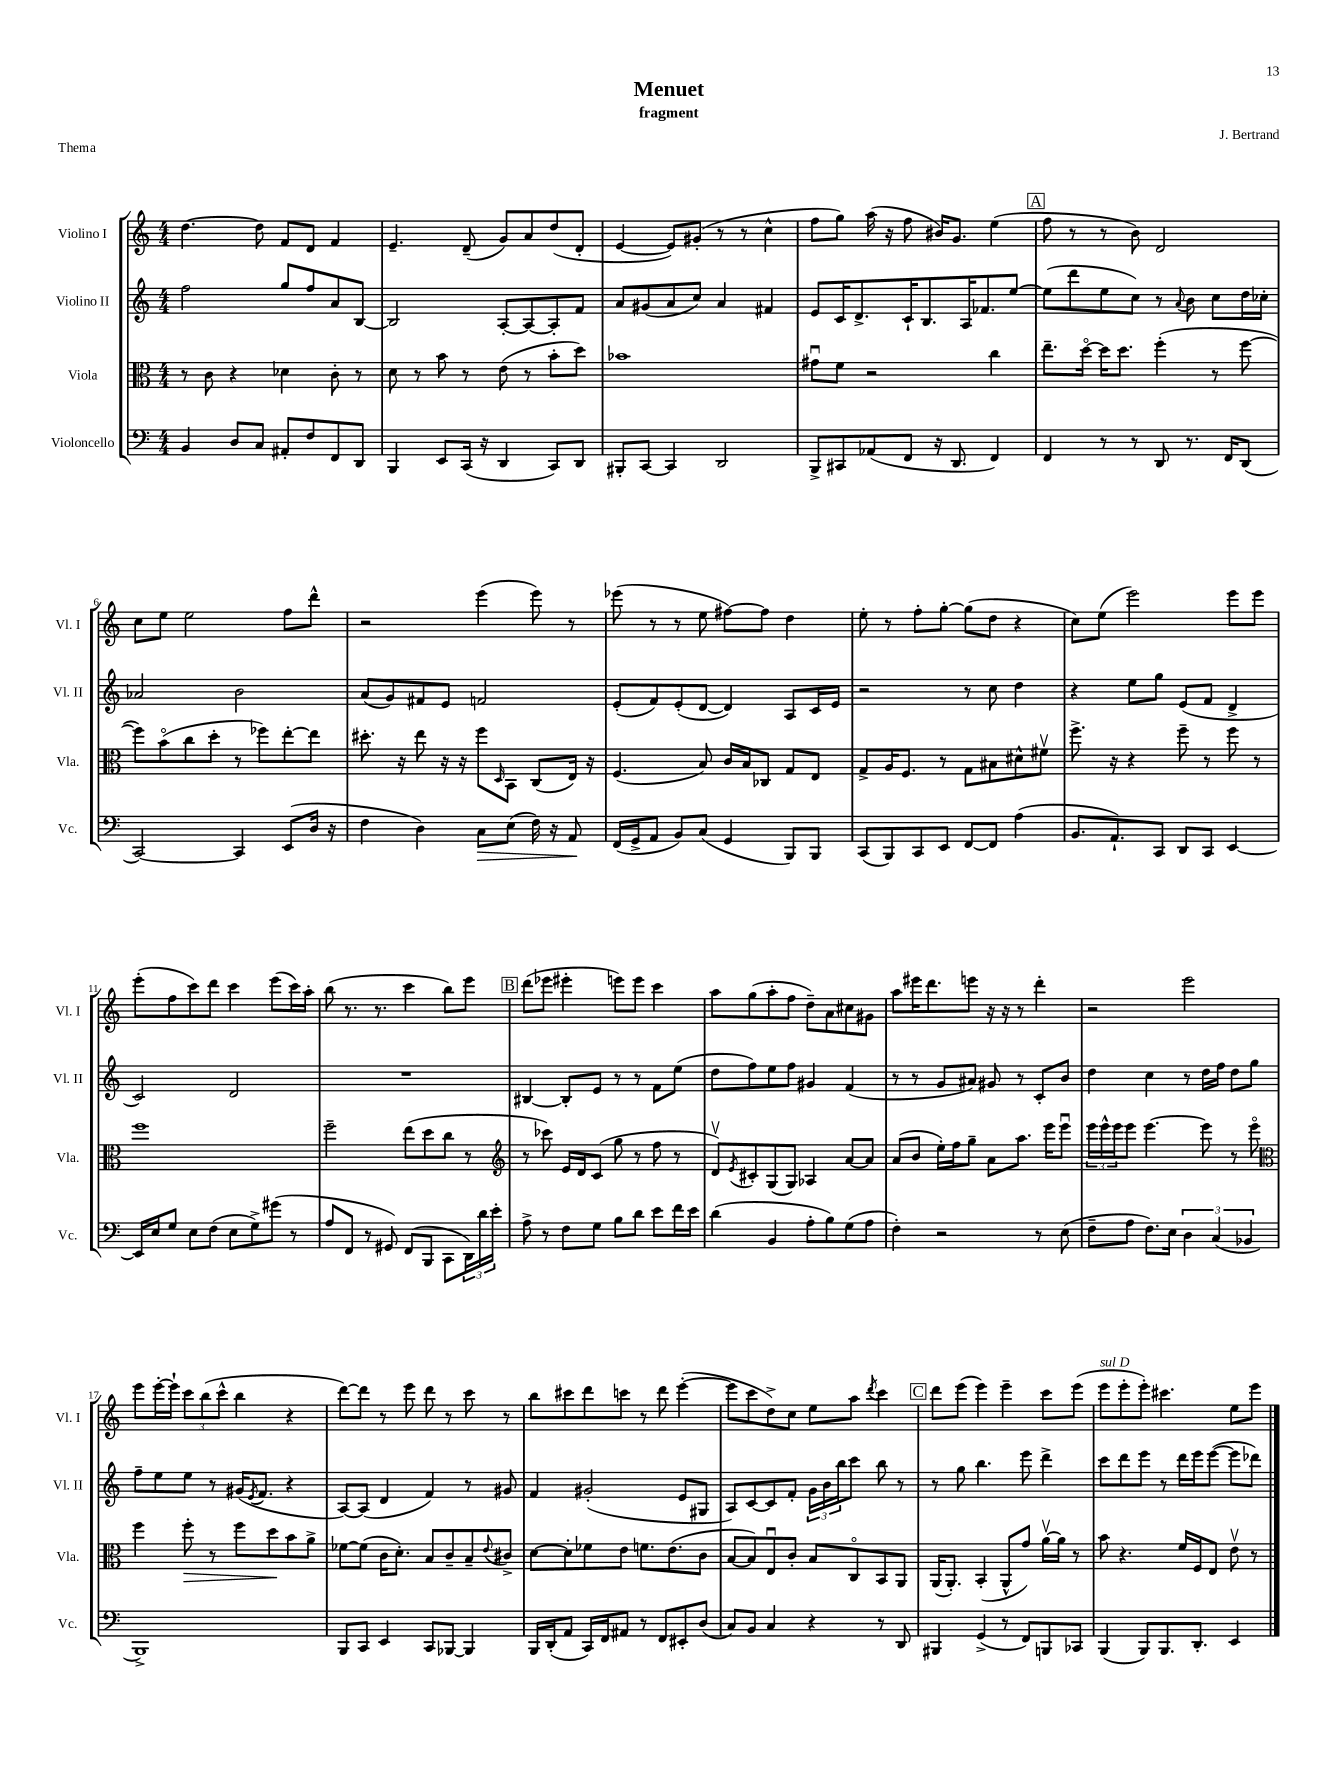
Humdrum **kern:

**kern	**kern	**kern	**kern
*staff4	*staff3	*staff2	*staff1
*clefF4	*clefC3	*clefG2	*clefG2
*k[]	*k[]	*k[]	*k[]
*M4/4	*M4/4	*M4/4	*M4/4
4BB	8r	2ff	[4.dd
.	8c	.	.
8D	4r	.	.
8C	.	.	8dd]
8AA#'	4d-	8gg	8f
8F	.	8ff	8d
8FF	8c'	8a	4f
8DD	8r	[8B	.
=	=	=	=
4BBB	8d	2B]	4.e~
.	8r	.	.
8EE	8b	.	.
(16CC	8r	.	(8d~
16r	.	.	.
4DD	(8e	[8A'	8g)
.	8r	8A_	8a
8CC)	8b'	8A']	(8dd
8DD	8dd)	8f	8d'
=	=	=	=
8BBB#'	1b-	8a	[4e
[8CC	.	(8g#	.
4CC]	.	8a	8e])
.	.	8cc)	(8g#'
2DD	.	4a	8r
.	.	.	8r
.	.	4f#	4cc^^
=	=	=	=
8BBB^	8g#u	8e	8ff
8CC#	8f	16c	8gg)
.	.	8.d^	.
(8AA-	2r	.	(16aa
.	.	.	16r
8FF	.	16c`	8ff
.	.	8.B	.
16r	.	.	16b#)
8.DD	.	.	8.g
.	.	16A	.
.	.	8.f-	.
4FF)	4cc	.	(4ee
.	.	[8ee	.
=	=	=	=
4FF	8.ee~	(8ee]	8ff
.	.	8ddd	8r
.	[16ddo	.	.
8r	16dd]	8ee	8r
.	8.dd	.	.
8r	.	8cc)	8b)
8DD	(4ff'	8r	2d
.	.	8qqa	.
8.r	.	8b	.
.	8r	8cc	.
16FF	.	.	.
(8DD	[8ff	16dd	.
.	.	16cc-'	.
=	=	=	=
[2CC)	8ff])	2a-	8cc
.	(8bo	.	8ee
.	8cc	.	2ee
.	8dd'	.	.
4CC]	8r	2b	.
.	8ff-)	.	.
(8EE	[8ee'	.	8ff
16D	8ee]	.	8ddd^^
16r	.	.	.
=	=	=	=
4F	8.dd#'	(8a	2r
.	.	8g)	.
.	16r	.	.
4D)	8ee	8f#	.
.	16r	8e	.
.	16r	.	.
8C	8ff	2f	(4eee
.	16qqD	.	.
(8E	8BB	.	.
16F)	(8C	.	8eee)
16r	.	.	.
8AA	16E)	.	8r
.	16r	.	.
=	=	=	=
(16FF	(4.F	(8e'	(8eee-
16GG^	.	.	.
8AA	.	8f)	8r
8BB)	.	(8e'	8r
(8C	8B)	[8d	8ee
4GG	16c	4d])	[8ff#)
.	16B	.	.
.	8C-	.	8ff#]
8BBB)	8G	8A	4dd
8BBB	8E	16c	.
.	.	16e	.
=	=	=	=
(8CC	8G^	2r	8ee'
8BBB)	16A	.	8r
.	8.F	.	.
8CC	.	.	8ff'
8EE	8r	.	[8gg'
[8FF	8G	8r	(8gg]
8FF]	8B#	8cc	8dd
(4A	8d#^^	4dd	4r
.	8f#v	.	.
=	=	=	=
8.BB	8.ff^	4r	8cc)
.	.	.	(8ee
8.AA`)	16r	.	.
.	4r	8ee	2eee)
8CC	.	8gg	.
8DD	8ff~	(8e	.
8CC	8r	8f	.
[4EE	8ff	4d^	8eee
.	8r	.	8eee
=	=	=	=
16EE]	1ff	2c)	(8eee'
16E	.	.	.
8G	.	.	8ff
8E	.	.	8ccc)
(8F	.	.	8ddd
8E	.	2d	4ccc
8G^)	.	.	.
(8g#	.	.	(8eee
8r	.	.	16ccc)
.	.	.	16aa'
=	=	=	=
8A	2ff~	1r	(8bb
8FF	.	.	8.r
8r	.	.	.
.	.	.	8.r
8GG#)	.	.	.
(8FF	(8ee	.	4ccc
8BBB	8dd	.	.
8CC	8cc	.	8bb)
24DD)	8r	.	8eee
24d	.	.	.
24e'	.	.	.
=	=	=	=
*	*clefG2	*	*
8A^	8r	[4B#	(8ddd
8r	8ccc-)	.	8eee-
8F	16e	8B#']	4eee#'
.	16d	.	.
8G	(8c	8e	.
8B	8gg	8r	8eee)
8d	8r	8r	8eee
8e	8ff	8f	4ccc
16f	8r	(8ee	.
16e	.	.	.
=	=	=	=
(4d	8dv)	8dd	8aa
.	8qe	.	.
.	8c#'	8ff)	(8gg
4BB	(8G	8ee	8aa'
.	8G)	8ff	8ff
8A'	4A-	4g#	8dd~)
8B)	.	.	8a
(8G	[8a	(4f	8cc#
8A	8a]	.	8g#
=	=	=	=
4F')	(8a	8r	8aa
.	8b	8r	16eee#
.	.	.	8.ddd
2r	16ee')	8g	.
.	16ff	.	.
.	8gg~	8a#)	8eee
.	8a	8g#	16r
.	.	.	16r
.	8.aa	8r	8r
8r	.	8c'	4ddd'
.	16eee	.	.
(8E	8eeeu	8b	.
=	=	=	=
8F~	24eee	4dd	2r
.	24eee^^	.	.
.	24eee	.	.
8A	8eee	.	.
8.F)	[4.eee	4cc	.
16E	.	.	.
6D	.	8r	2eee
.	8eee]	16dd	.
(6C	.	.	.
.	.	16ff	.
.	8r	8dd	.
6BB-	.	.	.
.	8eeeo	8gg	.
=	=	=	=
*	*clefC3	*	*
1BBB^)	4ff	8ff~	8eee
.	.	8ee	[16eee'
.	.	.	16eee`]
.	8ff'	8ee	12ccc
.	.	.	(12bb
.	8r	8r	.
.	.	.	12ccc^^
.	8ff	(16g#	4bb
.	.	8qe	.
.	.	8.f	.
.	8dd	.	.
.	8b	4r	4r
.	8a^	.	.
=	=	=	=
8BBB	[8f-	[8A)	[8ddd)
8CC	(8f-]	(8A]	8ddd]
4EE	16c	4d	8r
.	8.d')	.	.
.	.	.	8eee
8CC	8B	4f)	8ddd
[8BBB-	8c~	.	8r
4BBB-]	8B~	8r	8ccc
.	8qqe	.	.
.	8c#^	8g#	8r
=	=	=	=
16BBB	[8d	4f	8bb
(16DD'	.	.	.
8AA	8d']	.	8ccc#
16CC)	8f-	(2g#'	8ddd
16FF	.	.	.
8AA#	8e	.	8ccc
8r	8.f	.	8r
8FF	.	.	8ddd
.	(8.e	.	.
8EE#'	.	8e	([4eee'
(8D	8c	8G#	.
=	=	=	=
8C)	[8B	8A)	8eee]
8BB	8B])	[8c	8ccc
4C	8Eu	8c]	8dd^)
.	8c'	8f'	8cc
4r	8B	24g	8ee
.	.	24b	.
.	.	24bb	.
.	8Co	8ccc	8aa
.	.	.	8qddd
8r	8BB	8bb	4ccc
8DD	8AA	8r	.
=	=	=	=
4BBB#	(16AA	8r	8ddd
.	8.AA')	.	.
.	.	8gg	(8eee
(4GG^	(4BB'	4.bb	4eee)
8r	8AA^^	.	4eee~
8FF)	8g)	8eee	.
8BBB	[16av	4ddd^	8ccc
.	16a]	.	.
8CC-	8r	.	(8eee
=	=	=	=
(4BBB	8b	8ccc	8eee
.	4.r	8ddd	8eee'
8BBB)	.	8eee	8eee')
8.BBB	.	8r	4.ccc#
.	16f	16ddd	.
8.DD'	16F	16eee	.
.	8E	([8eee	.
4EE	8ev	8eee]	8ee
.	8r	8ddd-)	8eee
==	==	==	==
*-	*-	*-	*-
